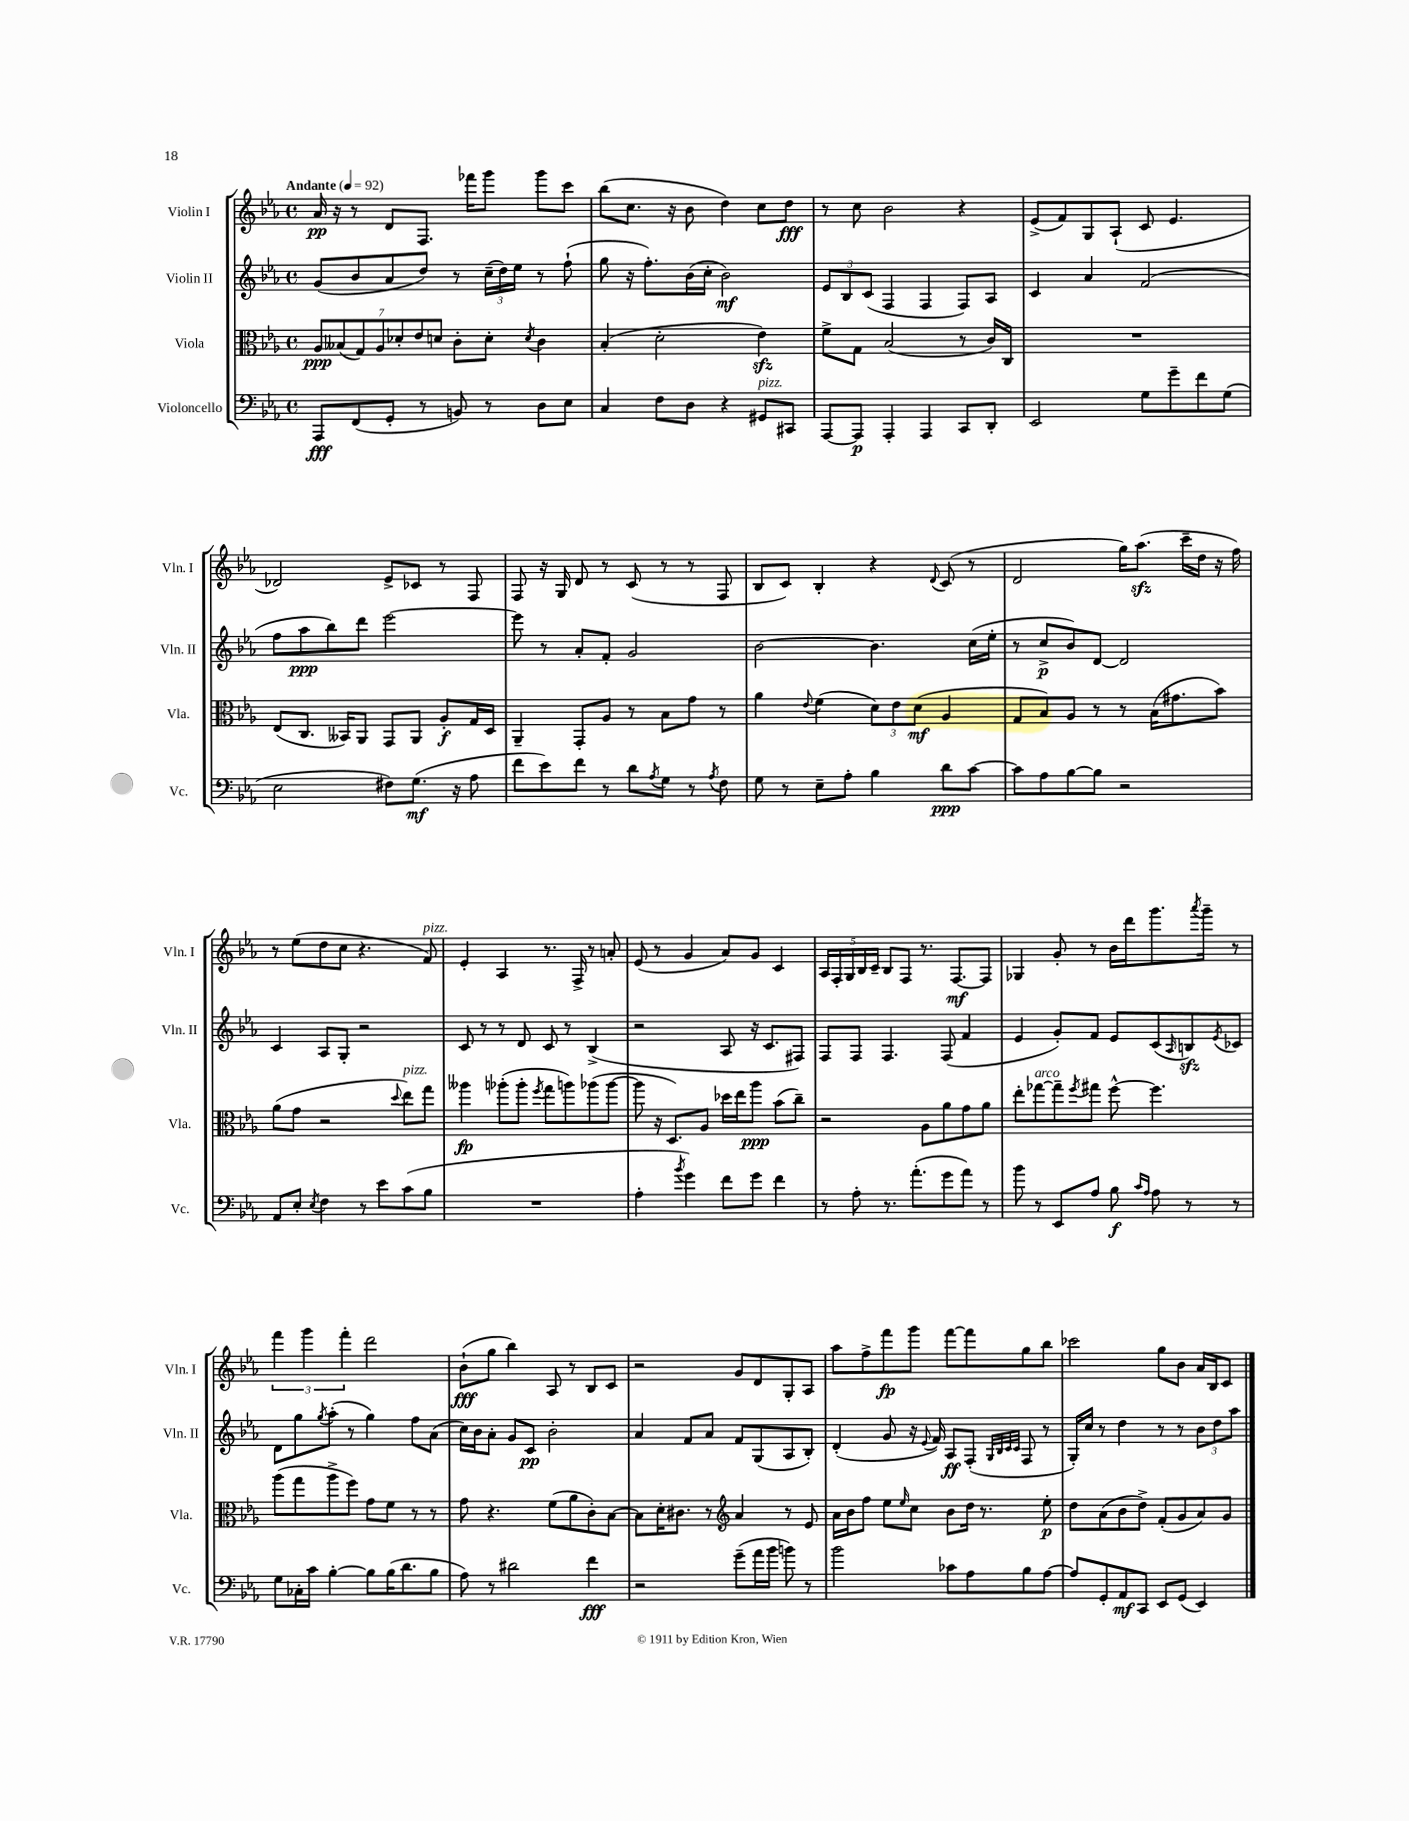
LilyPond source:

<<
\new StaffGroup <<
\new Staff = "s0" \with { instrumentName = "Violin I" shortInstrumentName = "Vln. I" } {
    \clef treble \key ees \major \defaultTimeSignature \time 4/4 \tempo "Andante" 4 = 92
    aes'16\pp r16 r8 d'8 f8. fes'''16 g'''8 g'''8 c'''8 |
    bes''8( c''8. r16 bes'8 d''4) c''8 d''8\fff |
    r8 c''8 bes'2 r4 |
    ees'8->( f'8) g8 aes8-!( c'8 ees'4. |
    des'2) ees'8-> ces'8 r8 f8 |
    f8 r16 g16 d'8 r8 c'8( r8 r8 f8 |
    bes8 c'8) bes4-. r4 \appoggiatura { d'8 } c'8( r8 |
    d'2 g''16) aes''8.\sfz( c'''16-- d''16 r16 f''16) |
    r8 ees''8( d''8 c''8 r4. f'8^\markup { \italic "pizz." }) |
    ees'4-. aes4 r8. f16-> r8 a'8-. |
    ees'8( r8 g'4 aes'8) g'8 c'4 |
    \tuplet 5/4 { aes16 f16-. g16 bes16 c'16-- } bes8 f8 r8. f8.~\mf f8 |
    ges4 g'8-. r8 bes'16 d'''16 g'''8. \acciaccatura { aes'''8 } g'''16-- r8 |
    \tuplet 3/2 { f'''4 g'''4 f'''4-. } d'''2 |
    bes'8-!\fff( g''8 bes''4) aes8 r8 bes8 c'8 |
    r2 g'8 d'8 g8-. aes8 |
    aes''8 f''8-> f'''8\fp g'''8 f'''8~ f'''8 g''8 bes''8 |
    ces'''2 g''8 bes'8 aes'16 bes16 c'8 \bar "|." |
}
\new Staff = "s1" \with { instrumentName = "Violin II" shortInstrumentName = "Vln. II" } {
    \clef treble \key ees \major \defaultTimeSignature \time 4/4
    g'8( bes'8 aes'8 d''8) r8 \tuplet 3/2 { c''16--( d''16) ees''16 } r8 f''8-!( |
    g''8 r16 f''8.-.) bes'16( c''16-. bes'2\mf) |
    \tuplet 3/2 { ees'8 bes8 c'8( } f4 f4 f8) aes8 |
    c'4 aes'4 f'2( |
    f''8 aes''8\ppp bes''8) d'''8 ees'''2~ |
    ees'''8 r8 aes'8-. f'8-. g'2 |
    bes'2~ bes'4. c''16( ees''16-. |
    r8 c''8->\p bes'8) d'8~ d'2 |
    c'4 aes8 g8-. r2 |
    c'8 r8 r8 d'8 c'8 r8 bes4->( |
    r2 aes8 r16 c'8. fis8) |
    f8 f8 f4. f8( f'4 |
    ees'4 g'8-.) f'8 ees'8 c'8( \grace { aes16 } b8\sfz) \acciaccatura { ees'8 } ces'8 |
    d'8 g''8 \acciaccatura { g''8 } aes''8-.( r8 g''4) f''8 aes'8( |
    c''16) bes'16 aes'8-. g'8 c'8\pp bes'2-. |
    aes'4 f'8 aes'8 f'8 g8( aes8 bes8-.) |
    d'4-.( g'8 r16 \appoggiatura { ees'8 } f'16) aes8\ff f8-.( \grace { g32 bes32 c'32 c'32 } f8 r8 |
    g16-.) c''16 r8 d''4 r8 r8 \tuplet 3/2 { bes'8 d''8 aes''8 } \bar "|." |
}
\new Staff = "s2" \with { instrumentName = "Viola" shortInstrumentName = "Vla." } {
    \clef alto \key ees \major \defaultTimeSignature \time 4/4
    \tuplet 7/4 { aes8\ppp beses8( g8) aes8 des'8-. ees'8 d'8 } c'8-. d'8-. \acciaccatura { d'8 } c'4 |
    bes4-.( d'2-. ees'4\sfz) |
    f'8-> g8 bes2( r8 c'16) c16 |
    R1 |
    ees8( c8. beses,16) aes,8 g,8 aes,8 aes8-.\f g16 d16 |
    aes,4-- g,8-. aes8 r8 bes8 g'8 r8 |
    aes'4 \appoggiatura { ees'8 } f'4( \tuplet 3/2 { d'8) ees'8 d'8\mf( } aes4 |
    g8 bes8) aes8 r8 r8 bes16( gis'8. bes'8) |
    aes'8( g'8 r2 \appoggiatura { d''8 } ees''8^\markup { \italic "pizz." }) g''8 |
    aeses''4\fp aes''8-.( aes''8-. \acciaccatura { f''8 } g''8 a''8) aes''8( aes''8~ |
    aes''8 r16 d8.) aes8 des''16 ees''16 aes''8\ppp bes'8( c''8--) |
    r2 aes8 aes'8 g'8 aes'8 |
    ees''8-. ges''8~^\markup { \italic "arco" } ges''8-- \acciaccatura { f''8 } gis''8 f''8~-^ f''4. |
    aes''8( g''8 aes''8-> f''8) g'8 f'8 r8 r8 |
    g'8 r4. f'8( aes'8 c'8-.) bes8~ |
    bes8 d'16-. cis'8. r8 \clef treble aes'4 r8 ees'8 |
    aes'16 bes'16 f''8 ees''8 \grace { ees''16 } c''8 bes'8 d''16 r8. ees''8-.\p |
    d''8 aes'8( bes'8 d''8->) f'8-.( g'8 aes'8) g'8 \bar "|." |
}
\new Staff = "s3" \with { instrumentName = "Violoncello" shortInstrumentName = "Vc." } {
    \clef bass \key ees \major \defaultTimeSignature \time 4/4
    aes,,8\fff f,8( g,8-. r8 b,8) r8 d8 ees8 |
    c4 f8 d8 r4 gis,8^\markup { \italic "pizz." } cis,8 |
    aes,,8~ aes,,8\p aes,,4-. aes,,4 c,8 d,8-. |
    ees,2 g8 g'8-- f'8 g8( |
    ees2 fis8) g8.\mf( r16 aes8 |
    f'8 ees'8) f'8 r8 d'8 \acciaccatura { aes8 } g8 r8 \acciaccatura { aes8 } f8 |
    g8 r8 ees8-- aes8-. bes4 d'8\ppp c'8~ |
    c'8 aes8 bes8~ bes8 r2 |
    aes,8 ees8-. \acciaccatura { ees8 } f4 r8 ees'8 c'8( bes8 |
    R1 |
    aes4-. \acciaccatura { bes'8 } g'4) f'8 g'8 f'4 |
    r8 aes8-. r8. aes'8.-.( g'8 aes'8) r8 |
    bes'8 r8 ees,8 aes8 bes8\f \grace { c'16 aes16 } aes8 r8 r8 |
    g8 ces16-. c'16 bes4~-. bes8 bes16( d'8. bes8 |
    aes8) r8 dis'2 f'4\fff |
    r2 g'8--( aes'16 bes'16 b'8) r8 |
    bes'2 ces'8 aes8 bes8 aes8~ |
    aes8 g,8-. aes,8\mf c,8 ees,8 g,8( ees,4) \bar "|." |
}
>>
>>
\layout { \context { \Score \remove "Bar_number_engraver" } }
